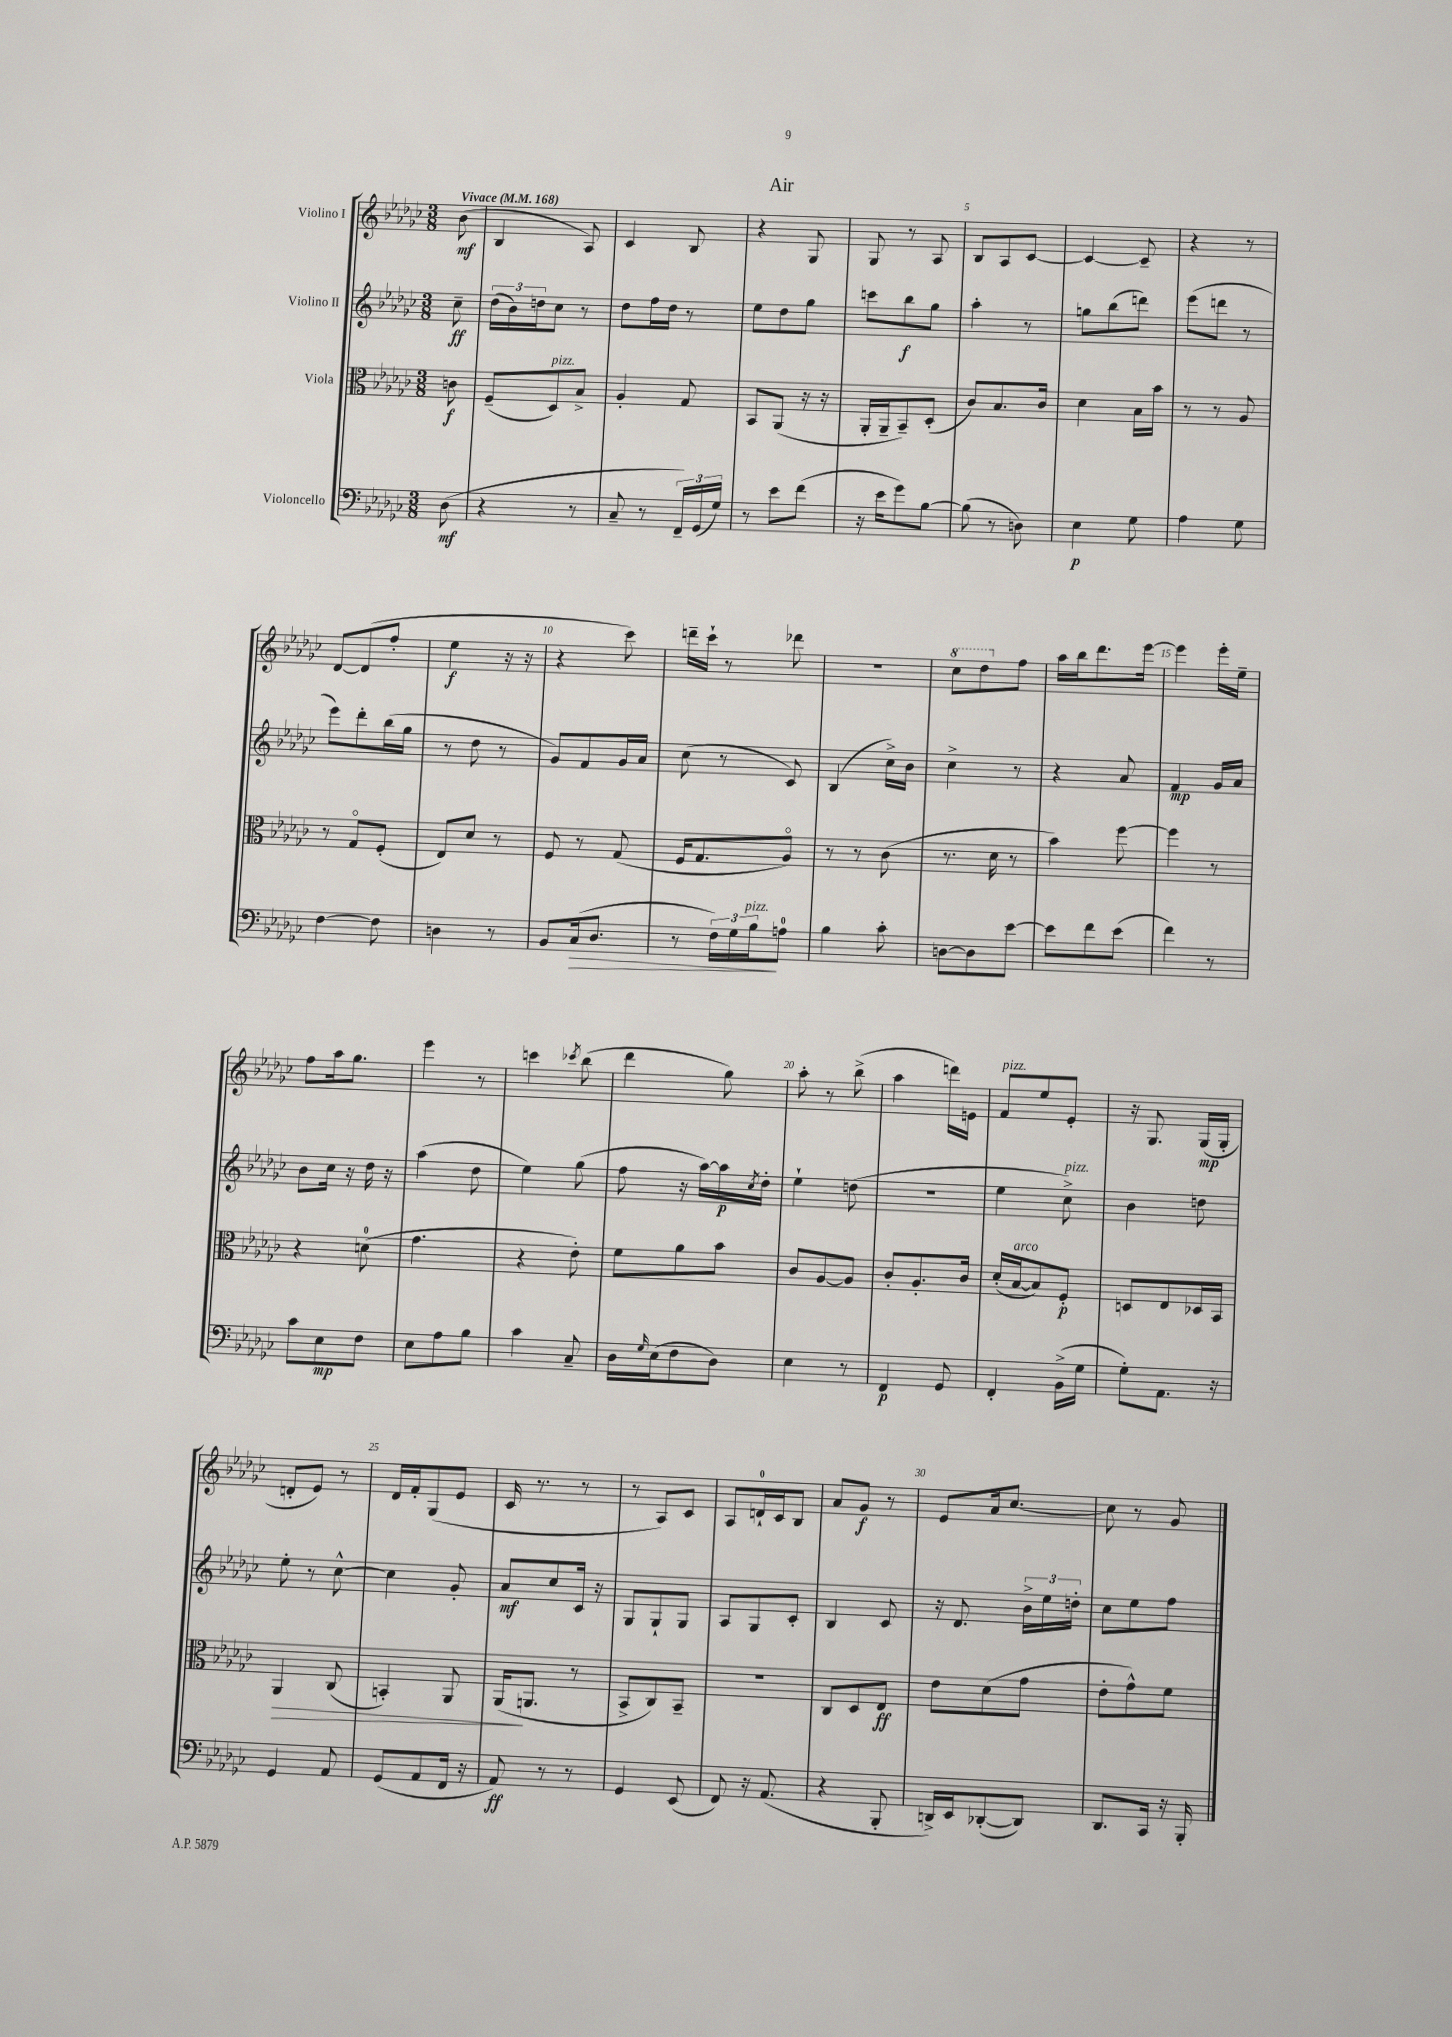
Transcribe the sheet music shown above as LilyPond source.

\header { title = "Air" }
<<
\new StaffGroup <<
\new Staff = "s0" \with { instrumentName = "Violino I" } {
    \clef treble \key ges \major \numericTimeSignature \time 3/8 \partial 8 \tempo "Vivace" 4 = 168
    bes'8\mf( |
    bes4 aes8) |
    ces'4 bes8 |
    r4 ges8 |
    ges8 r8 aes8 |
    bes8 aes8 ces'8~ |
    ces'4~ ces'8-- |
    r4 r8 |
    des'8~ des'8( f''8-. |
    ees''4\f r16 r16 |
    r4 ces'''8) |
    d'''16-- ces'''16-! r8 des'''8 |
    R4. |
    \ottava #1 ces'''8 des'''8 \ottava #0 f''8 |
    aes''16 bes''16 des'''8. ees'''16~ |
    ees'''4 ees'''16-. ees''16-- |
    f''8 aes''16 ges''8. |
    ees'''4 r8 |
    c'''4 \acciaccatura { ces'''8 } bes''8( |
    des'''4 ges''8) |
    aes''8-. r8 bes''8->( |
    aes''4 d'''16) e'16 |
    f'8^\markup { \italic "pizz." } ees''8 ees'8-. |
    r16 ges8. ges16\mp( ges16-. |
    d'8-. ees'8) r8 |
    des'16 f'16-. ges8( ees'8 |
    ces'16 r8. r8 |
    r8 aes8) ces'8 |
    aes8 d'16-0-! ces'16 bes8 |
    aes'8 ges'8\f r8 |
    ees'8 aes'16 ces''8.~ |
    ces''8 r8 ges'8 \bar "|." |
}
\new Staff = "s1" \with { instrumentName = "Violino II" } {
    \clef treble \key ges \major \numericTimeSignature \time 3/8 \partial 8
    ces''8--\ff |
    \tuplet 3/2 { des''16( bes'16) d''16 } ces''8 r8 |
    des''8 f''16 des''16 r8 |
    ees''8 des''8 ges''8 |
    c'''8 bes''8\f ges''8 |
    aes''4-. r8 |
    g''8 bes''8( d'''8) |
    ees'''8( d'''8 r8 |
    ees'''8) des'''8-. bes''16( ges''16 |
    r8 des''8 r8 |
    ges'8) f'8 ges'16 aes'16 |
    ces''8( r8 ces'8) |
    bes4( ces''16->) bes'16 |
    ces''4-> r8 |
    r4 aes'8 |
    f'4\mp ges'16 aes'16 |
    bes'8 ces''16 r16 des''16 r16 |
    aes''4( des''8 |
    ees''4) ges''8( |
    f''8 r16 aes''16~) aes''16\p \acciaccatura { ces''8 } des''16-. |
    ees''4-! d''8( |
    R4. |
    ees''4 ces''8->^\markup { \italic "pizz." }) |
    bes'4 d''8 |
    ees''8-. r8 ces''8~-^ |
    ces''4 ges'8-. |
    aes'8\mf ces''8 ces'16 r16 |
    ges8 ges8-! ges8 |
    aes8 ges8 ces'8-. |
    bes4 ces'8 |
    r16 des'8. \tuplet 3/2 { bes'16-> ees''16 d''16-. } |
    ces''8 ees''8 f''8 \bar "|." |
}
\new Staff = "s2" \with { instrumentName = "Viola" } {
    \clef alto \key ges \major \numericTimeSignature \time 3/8 \partial 8
    c'8\f |
    f8--( des8^\markup { \italic "pizz." }) bes8-> |
    aes4-. ges8 |
    bes,8 aes,8( r16 r16 |
    aes,16-. aes,16-- bes,8--) des8-.( |
    ces'8) bes8. ces'16 |
    des'4 bes16 bes'16 |
    r8 r8 aes8 |
    r8 ges8\flageolet f8-.( |
    ees8) des'8 r8 |
    f8 r8 ges8( |
    f16 ges8. aes8\flageolet) |
    r8 r8 ces'8( |
    r8. des'16 r8 |
    bes'4) f''8~ |
    f''4 r8 |
    r4 d'8-0( |
    ges'4. |
    r4 ees'8-.) |
    f'8 aes'8 bes'8 |
    ces'8 aes8~ aes8 |
    ces'8-. aes8.-. ces'16 |
    des'16-.( bes16~^\markup { \italic "arco" } bes8) f8-.\p |
    d8 ees8 des16 bes,16 |
    aes,4\> ces8( |
    b,4-.) aes,8 |
    aes,16\!( a,8. r8 |
    bes,8-> ces8) bes,8-- |
    R4. |
    ces8 des8 ees8\ff |
    ees'8 des'8( ges'8 |
    ees'8-. ges'8-^) f'8 \bar "|." |
}
\new Staff = "s3" \with { instrumentName = "Violoncello" } {
    \clef bass \key ges \major \numericTimeSignature \time 3/8 \partial 8
    des8\mf( |
    r4 r8 |
    ces8-- r8 \tuplet 3/2 { f,16--) ges,16( ges16) } |
    r8 ees'8 f'8( |
    r16 ees'16 ges'8) bes8~ |
    bes8( r8 d8) |
    ees4\p ges8 |
    aes4 ges8 |
    f4~ f8 |
    d4 r8 |
    bes,8 ces16\>( des8. |
    r8 \tuplet 3/2 { f16) ges16 bes16\!^\markup { \italic "pizz." } } a8-0 |
    bes4 ces'8-. |
    d8~ d8 ees'8~ |
    ees'8 f'8 ees'8( |
    f'4) r8 |
    ces'8 ees8\mp f8 |
    ees8 aes8 bes8 |
    ces'4 ces8-- |
    des16 \grace { ges16 } ees16( f8 des8) |
    ees4 r8 |
    f,4\p ges,8 |
    f,4-. bes,16->( ges16 |
    ges8-.) aes,8. r16 |
    ges,4 aes,8 |
    ges,8( aes,8 f,16 r16 |
    aes,8\ff) r8 r8 |
    ges,4 ees,8( |
    f,8) r16 aes,8.( |
    r4 bes,,8-. |
    d,16->) ees,16 des,8~-.( des,8) |
    des,8. ces,16 r16 bes,,16-. \bar "|." |
}
>>
>>
\layout { \context { \Score \override BarNumber.break-visibility = ##(#f #t #t) barNumberVisibility = #(every-nth-bar-number-visible 5) } }
